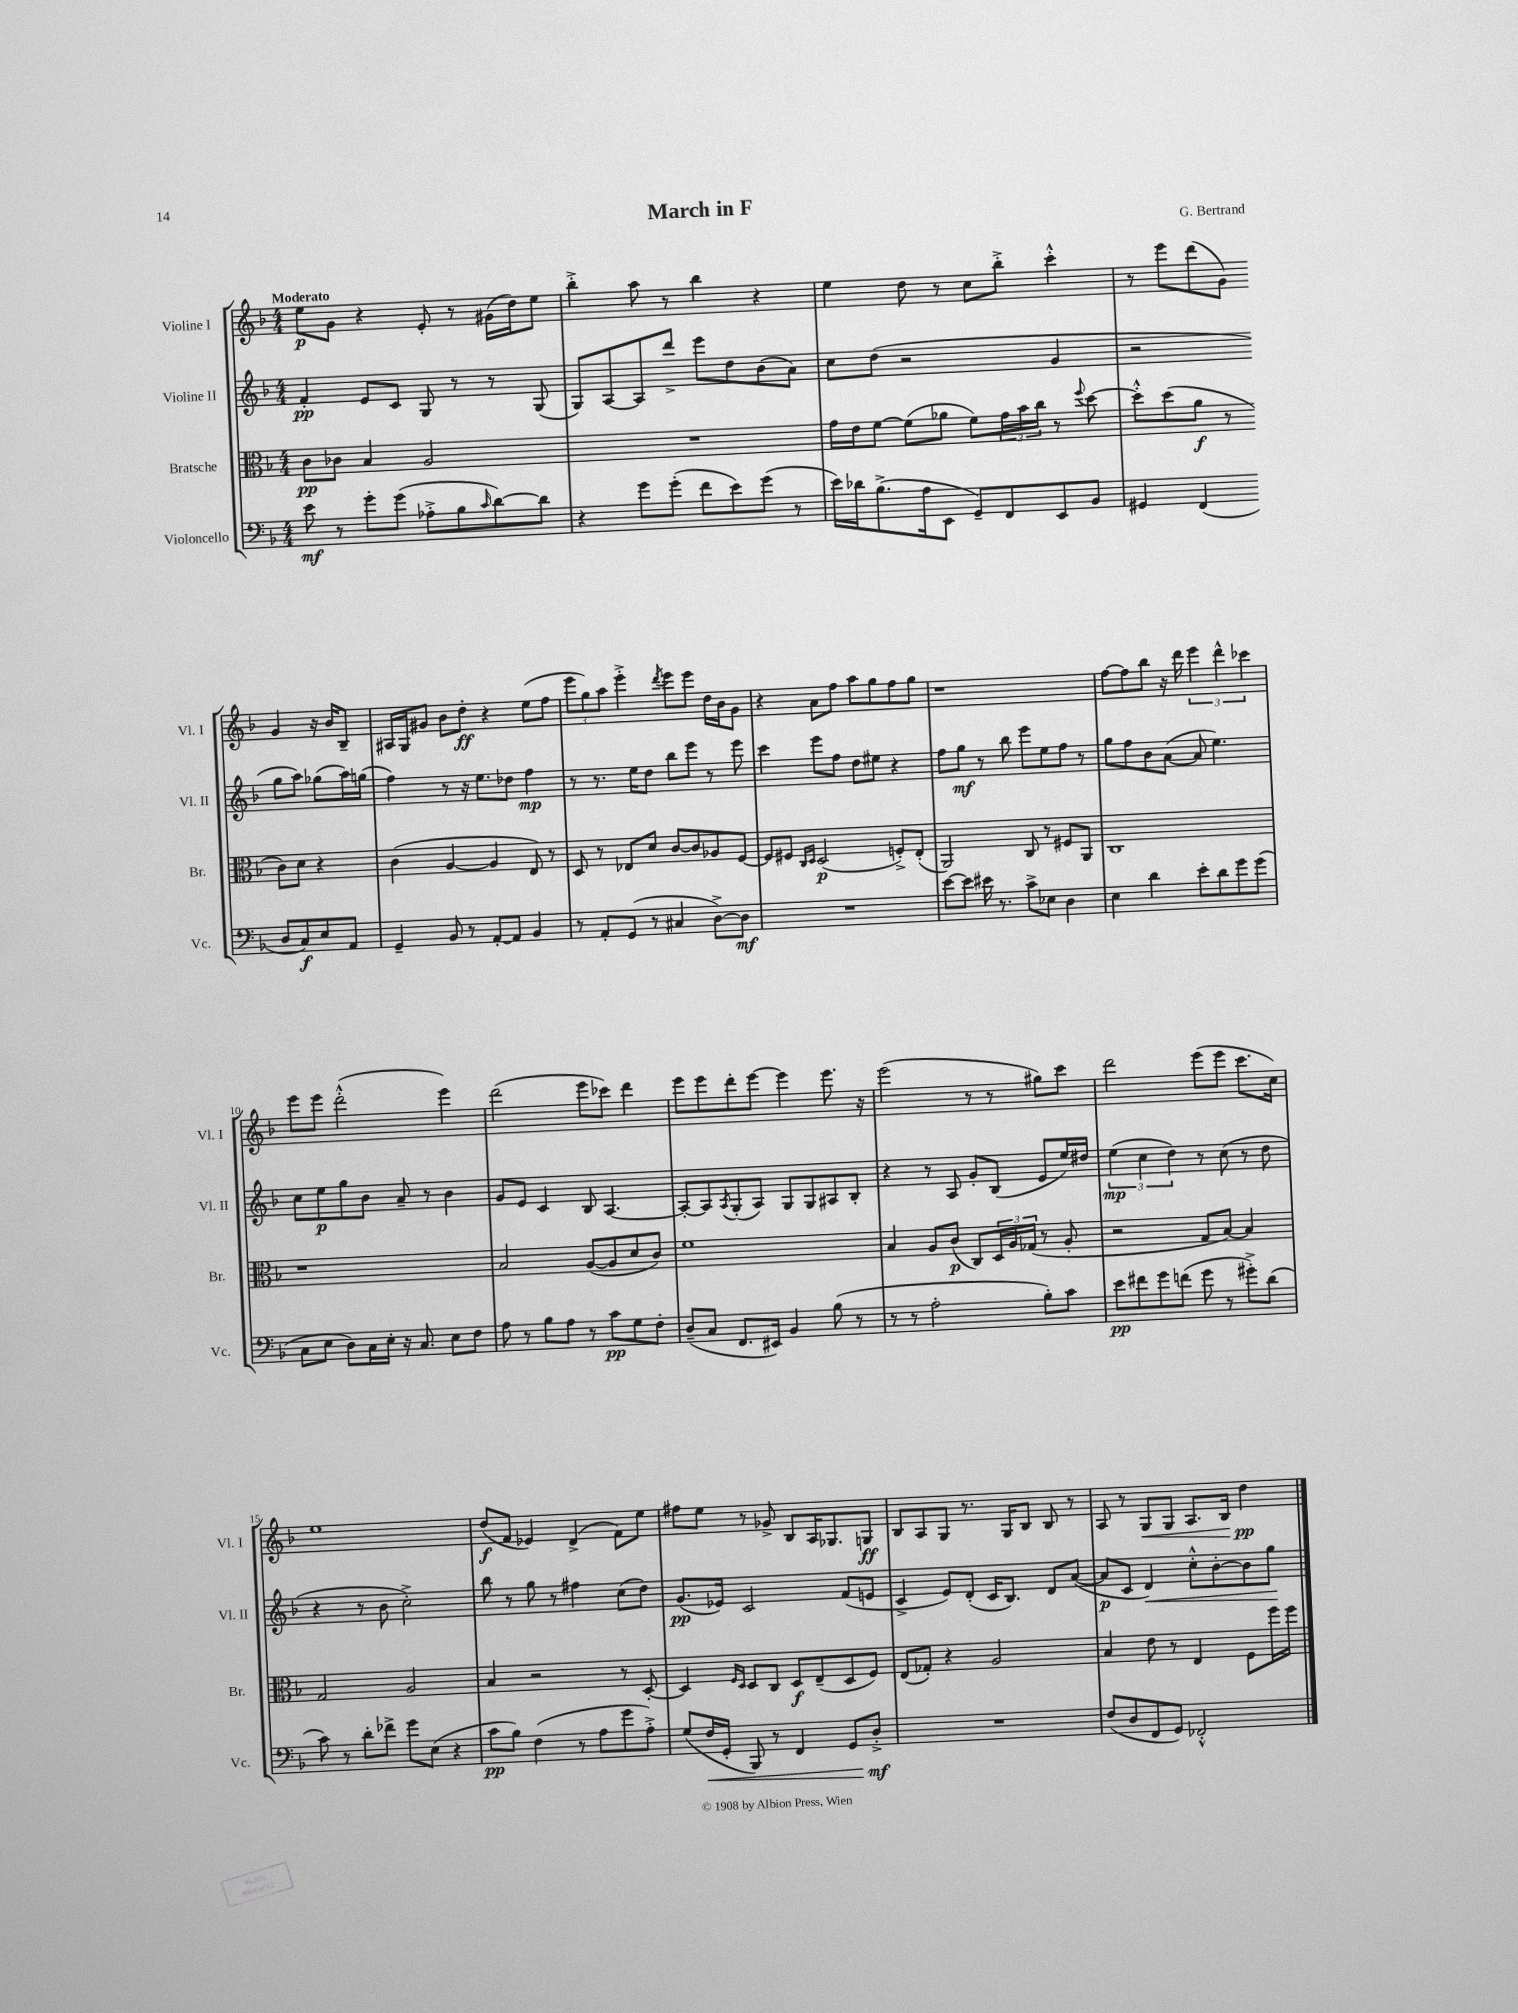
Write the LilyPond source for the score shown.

\header { title = "March in F" composer = "G. Bertrand" }
<<
\new StaffGroup <<
\new Staff = "s0" \with { instrumentName = "Violine I" shortInstrumentName = "Vl. I" } {
    \clef treble \key f \major \numericTimeSignature \time 4/4 \tempo "Moderato"
    e''8\p g'8 r4 e'8-. r8 gis'16( d''16) e''8 |
    bes''4-.-> a''8 r8 bes''4 r4 |
    e''4 d''8 r8 c''8 bes''8-.-> c'''4-.-^ |
    r8 e'''8 d'''8( g'8) g'4 r16 bes'16 bes8-- |
    ais16 g16 gis'8 bes'8 d''8-.\ff r4 e''8( f''8 |
    \tuplet 3/2 { e'''8 g''8) a''8 } e'''4-.-> \acciaccatura { d'''8 } e'''8 e'''8 d''16 bes'16 g'8 |
    r4 a'8 f''8 a''8 g''8 f''8 g''8 |
    r1 |
    f''8~ f''8 bes''8 r16 d'''16 \tuplet 3/2 { e'''4 d'''4-^ ces'''4 } |
    e'''8 e'''8 d'''2-.-^( e'''4) |
    d'''2( e'''8 ces'''8) d'''4 |
    e'''8 e'''8 d'''8-. e'''8~ e'''4 e'''8. r16 |
    e'''2( r8 r8 gis''8) c'''8 |
    d'''2 e'''8( e'''8 c'''8. c''16) |
    e''1 |
    d''8\f( f'8 ees'4) d'4->( f'8) e''8 |
    fis''8 e''8 r8 ges'8-> bes8 a16 ges8. g8\ff |
    bes8 a8 g8 r8. g16 bes8 bes8 r8 |
    a8 r8 g8\< g8 a8. bes16 d''4\pp\! \bar "|." |
}
\new Staff = "s1" \with { instrumentName = "Violine II" shortInstrumentName = "Vl. II" } {
    \clef treble \key f \major \numericTimeSignature \time 4/4
    f'4-.\pp e'8 c'8 g8 r8 r8 g8( |
    g8) a8~ a8 d'''8-> e'''8 d''8 bes'8( a'8) |
    c''8 d''8( r2 g'4 |
    r2 g''8 a''8) ges''8( a''16) g''16( |
    f''4) r8 r16 e''8. des''8 f''4\mp |
    r8 r8. e''16 d''8 bes''8 e'''8 r8 e'''8 |
    c'''4 e'''8 f''8 d''8 eis''8 r4 |
    f''8 g''8\mf r8 bes''8 e'''8 e''8 f''8 r8 |
    g''8 f''8 bes'8 a'8~( a'8 e''4.) |
    c''8 e''8\p g''8 bes'8 a'8-- r8 bes'4 |
    g'8 e'8 c'4 bes8 a4.~ |
    a8~-. a8 \acciaccatura { a8 } g8-.( a8) g8 g8 ais8 bes8-. |
    r4 r8 a8 g'8-. bes8( e'8 e''16) dis''16 |
    \tuplet 3/2 { e''4\mp( c''4 d''4) } r8 c''8( r8 d''8 |
    r4 r8 bes'8 c''2-.->) |
    bes''8 r8 g''8 r8 fis''4 c''8( d''8) |
    g'8.\pp( ees'16) c'2 f'8( e'8 |
    c'4-> e'8) d'8-.( c'16 bes8.) d'8 a'8~( |
    a'8\p c'8 d'4\<) c''8-.-^ bes'8~-. bes'8 g''8\! \bar "|." |
}
\new Staff = "s2" \with { instrumentName = "Bratsche" shortInstrumentName = "Br." } {
    \clef alto \key f \major \numericTimeSignature \time 4/4
    c'8\pp ces'8 bes4 a2 |
    R1 |
    g'16 e'16 f'8~ f'8( aes'8 f'8) \tuplet 3/2 { g'16 bes'16 c''16 } r8 \appoggiatura { f''8 } d''8~ |
    d''8-.-^ d''8( a'8\f r8 c'8) d'8 r4 |
    c'4( a4~ a4 e8) r8 |
    d8 r8 ees8 d'8 c'8~ c'8 aes8 f8~ |
    f8 fis8 \grace { c16 d16 } d2\p( f8-.->) e8-.( |
    a,2) c8 r8 fis8 a,8 |
    c1 |
    r1 |
    bes2 a8~( a8 d'8 c'8) |
    f'1 |
    bes4 a8 c'8\p( c8) \tuplet 3/2 { d16 a16 ges16( } r8 a8-. |
    r2 g8 bes8~) bes4 |
    g2 a2 |
    bes4 r2 r8 d8~-. |
    d4 \grace { f16 d16 } d8 c8 d8\f e8--( d8 f8) |
    e8( ges8-.) r4 a2 |
    bes4 e'8 r8 e4 f8 f''16 f''16 \bar "|." |
}
\new Staff = "s3" \with { instrumentName = "Violoncello" shortInstrumentName = "Vc." } {
    \clef bass \key f \major \numericTimeSignature \time 4/4
    e'8\mf r8 g'8-. g'8( aes8-.-> bes8 \grace { c'16 } d'8~) d'8 |
    r4 g'8 g'8-.( f'8 e'8) g'8( r8 |
    e'16) des'16 bes8.->( a16 e,8 g,8--) f,8 e,8 bes,8 |
    gis,4 f,4( d8 c8\f) e8 a,8 |
    g,4-- bes,8 r8 a,8~-. a,8 bes,4 |
    r8 a,8-. g,8( r8 cis4 d8~->) d8\mf |
    R1 |
    e'8~ e'8 eis'16 r8. c'8-> ees8 d4 |
    e4 d'4 e'8-. d'8 g'8 g'8( |
    c8 e8 d8) c16 e16-. r16 c8. e8 f8 |
    a8 r8 bes8 a8 r8 c'8\pp g8 f8-. |
    d8--( c8 f,8. eis,16) bes,4 bes8( r8 |
    r8 r8 a2-. bes8-.) c'8 |
    e'8\pp fis'8 g'8 f'8( g'8 r8 gis'8-.->) d'8( |
    c'8) r8 d'8-. fes'8-> g'8 e8( r4 |
    c'8\pp bes8) f4( r8 a8 g'8 a8-.->) |
    g8( f16\< g,16-. bes,,8) r8 f,4 g,8 d8-.->\mf\! |
    R1 |
    f8( d8 f,8 g,8) fes,2-.-^ \bar "|." |
}
>>
>>
